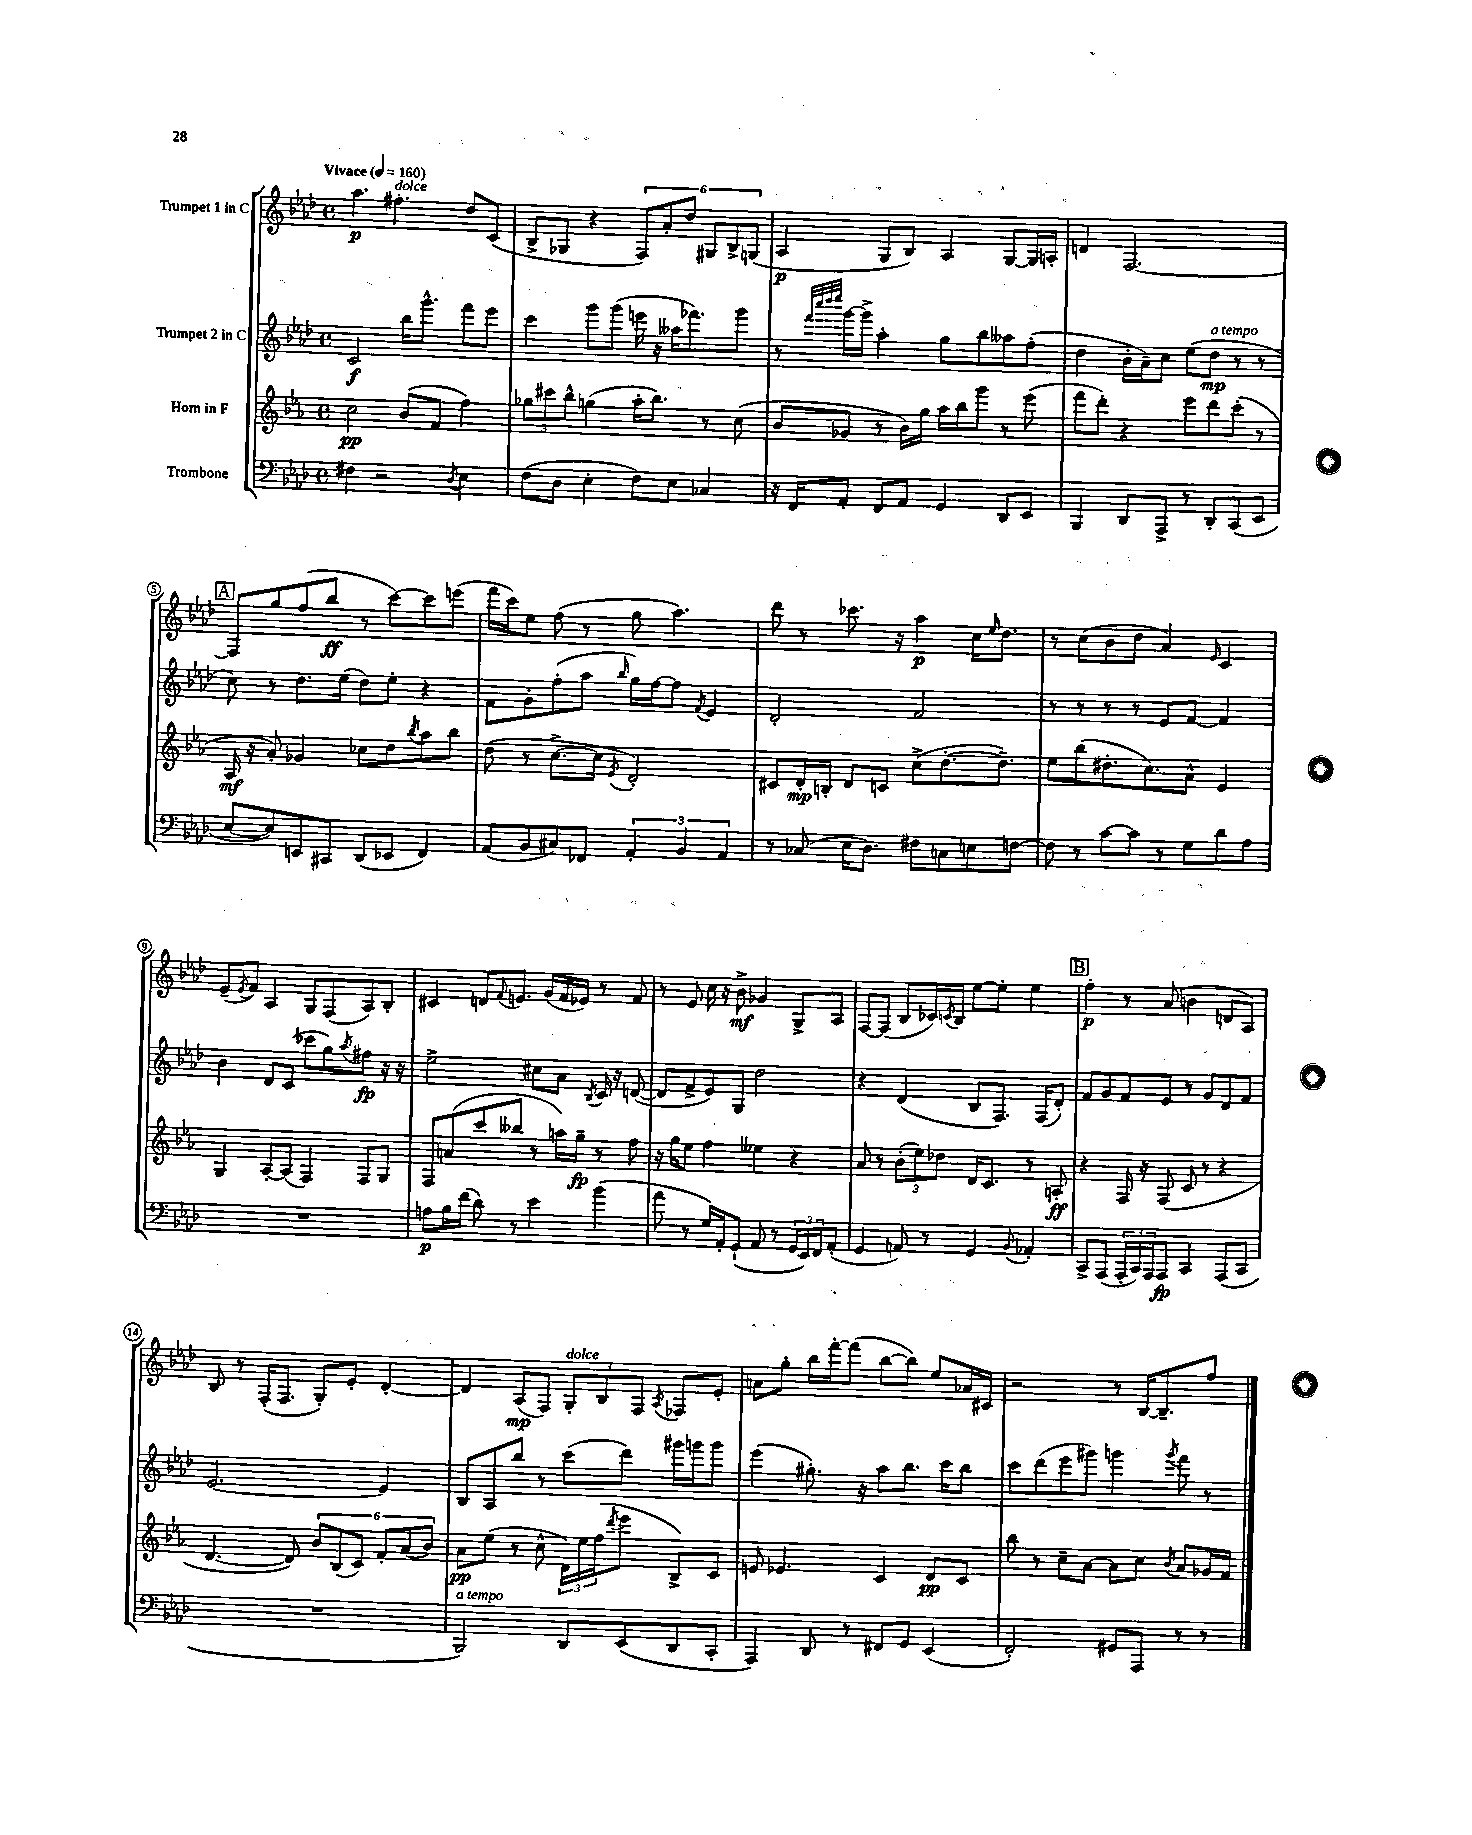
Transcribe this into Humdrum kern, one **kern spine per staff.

**kern	**kern	**kern	**kern
*staff4	*staff3	*staff2	*staff1
*clefF4	*clefG2	*clefG2	*clefG2
*k[b-e-a-d-]	*k[b-e-a-]	*k[b-e-a-d-]	*k[b-e-a-d-]
*M4/4	*M4/4	*M4/4	*M4/4
*met(c)	*met(c)	*met(c)	*met(c)
*MM160	*MM160	*MM160	*MM160
4F#\	2cc\	2c/	4.aa-\
2r	.	.	.
.	.	.	4.ff#'\
.	(8b-/L	16bb-\LK	.
.	.	8.ggg^^\J	.
.	8f/J	.	.
8qD-/	.	.	.
4E-\	4ff\)	8fff\L	8dd-/L
.	.	8eee-\J	(8c/J
=	=	=	=
(8F\L	12gg-\L	4ccc\	8B-^/L
.	12ccc#\	.	.
8D-\J	.	.	8G-/J
.	12bb-^^\J	.	.
4E-'\	(4gg\	8ggg\L	4r
.	.	(8ggg\J	.
8F\L)	16aa-'\LK	16eee\	12F/L)
.	8.bb-\J)	16r	.
.	.	.	12a-'/
8E-\J	.	16aa--\LK	.
.	.	.	12dd-/J
.	.	8.fff-\)	.
4C-/	8r	.	12G#/L
.	.	.	12B-^/
.	(8cc\	8ggg\J	.
.	.	.	(12G/J
=	=	=	=
16r	8b-/L	8r	4A-/
16FF/LK	.	.	.
.	.	32qqfff/LLL	.
.	.	32qqcccc/	.
.	.	32qqdddd-/	.
.	.	32qqeeee-/JJJ	.
8AA-'/J	8g-/J	[16ggg\LL	.
.	.	16ggg^\]JJ	.
8FF/L	8r	4aa-'\	8G/L
8AA-/J	16b-\LL)	.	8B-/J)
.	16gg\JJ	.	.
4GG/	16aa-\LL	8gg\L	4A-/
.	16bb-\J	.	.
.	8ggg\J	8bb-\	.
8DD-/L	8r	8aa--\	[8G/L
8EE-/J	(8eee-\	(8ff'\J	16G/]L
.	.	.	16A'/JJ
=	=	=	=
4BBB-/	8fff\L	4dd-\	4d/
.	8ddd'\J)	.	.
8DD-/L	4r	16b-'\LL	[2.F/
.	.	16a-~\J)	.
8AAA-^/J	.	8cc\J	.
8r	8eee-\L	(8ee-\L	.
8DD-'/L	8ddd\	8dd-\J	.
(8CC/	(8ccc'\J	8r	.
8EE-/J	8r	8r	.
=	=	=	=
[8E-/L	16A-/	8cc\)	8F/]L
.	16r	.	.
8E-/])	8a-'/)	8r	8gg/
8EE/	4g-/	8.dd-\L	(8ff/
8CC#/J	.	.	8bb-/J
.	.	(16ee-\Jk	.
(8DD-/L	8cc-\L	8dd-\L)	8r
8EE-/J	8dd\	8ee-'\J	[8ccc\L)
.	8qbb-/	.	.
4FF/)	8aa-\	4r	8ccc\]
.	8bb-\J	.	(8eee\J
=	=	=	=
(8AA-/L	(8dd\	8f\L	16fff\LL
.	.	.	16ccc\J)
8BB-/	8r	8g'\	8ee-\J
8C#/)	[8.cc^\L	(8ff'\	(8ff\
8FF-/J	.	8aa-\J	8r
.	16cc\]Jk	.	.
.	8qe-/	16qqbb-/	.
6AA-'/	2d'/)	16gg\LL)	8gg\
.	.	[16ff\J	.
.	.	8ff\]J	4.aa-\)
6BB-/	.	.	.
.	.	8qf/	.
.	.	4e-/	.
6AA-/	.	.	.
=	=	=	=
8r	8c#/L	2d-'/	8ddd-\
(8C-/	16d'/L	.	8r
.	16B'/JJ	.	.
16E-\LK	8d/L	.	8.ccc-\
8.D-\J)	.	.	.
.	8c/J	.	.
.	.	.	16r
8F#\L	(8cc^\L	2f/	4aa-\
8C\	[8.dd'\	.	.
8E\	.	.	16cc\LK
.	.	.	16qqee-/
.	8.dd~\]J)	.	8.dd-\J
[8F\J	.	.	.
=	=	=	=
8F\]	8ee-\L	8r	8r
8r	(8bb-\	8r	(8cc\L
[8c\L	8.dd#'\	8r	8b-\
8c\]J	.	8r	8dd-\J
.	8.cc\)	.	.
8r	.	8e-/L	4a-/)
8G\L	8a-^^\J	[8f/J	.
.	.	.	16qqe-/
8d-\	4e-/	4f/]	4c/
8A-\J	.	.	.
=	=	=	=
1r	4G/	4b-\	(8e-~/L
.	.	.	8qe-/
.	.	.	8f/J)
.	[8A-'/L	8d-/L	4A-/
.	(8A-/]J	(8c/J	.
.	4F/)	8ccc-\L	8G/L
.	.	8gg\)	(8F/
.	.	8qaa-/	.
.	8F/L	8ff#\J	8A-/)
.	8G/J	16r	8B-'/J
.	.	16r	.
=	=	=	=
8A\L	8F/L	2ee-^\	4c#/
16B-\L	(8a/	.	.
(16f\JJ	.	.	.
8d-\)	8ccc/	.	8d/L
.	.	.	8qqf/
8r	8bb--/J	.	8.e/J
4e-\	8r	8cc#\L	.
.	.	.	(16g/LL
.	16aa\LL)	8a-\J	16f/
.	16gg~\JJ	.	16e-/JJ)
.	.	8qB-/	.
(4b-\	8r	16c/	8r
.	.	16r	.
.	8ff\	([8d/	8f/
=	=	=	=
8a-\	16r	8d/]L	8r
.	16gg\LK	.	.
8r	8ee-\J	8f^/	8e-/
16G/LL)	4ff\	8e-/)	16cc\
16AA-'/J	.	.	16r
(8GG`/J	.	8G/J	8b-^\
8AA-/	4ee--\	2dd-\	4g-/
8r	.	.	.
24GG/LL	4r	.	8G^/L
24EE-/)	.	.	.
24FF/J	.	.	.
(8AA-'/J	.	.	8A-/J
=	=	=	=
4GG/	8a-/	4r	[8F/L
.	8r	.	(8F/]J
8AA/)	(12b-'\L	(4d-/	8B-/L
.	12ee-\)	.	.
8r	.	.	16c-/L)
.	12dd-\J	.	.
.	.	.	8qc/
.	.	.	16B-/JJ
4GG/	16d/LK	8B-/L	[8ee-\L
.	8.c/J	.	.
.	.	8.F/J)	8ee-'\]J
8qqBB-/	.	.	.
4AA-'/	8r	.	4ee-\
.	.	(16F/LK	.
.	8A'/	8d-'/J)	.
=	=	=	=
8CC^/L	4r	8f/L	4ff'\
(8AAA-/J	.	8g/	.
24AAA-'/LL	16F/	8f/	8r
24CC/)	.	.	.
.	16r	.	.
24AAA-/J	.	.	.
8AAA-/J	(8F/	8e-/J	(8a-/
4CC/	8c/	8r	4b\
.	8r	8g/L	.
(8AAA-/L	4r	8d-/	8d/L
8CC/J	.	8f/J	8A-/J)
=	=	=	=
1r	[4.d/	[2.e-/	8B-/
.	.	.	8r
.	.	.	(16F'/LK
.	.	.	8.F/J
.	8d/])	.	.
.	12b-/L	.	8G'/L)
.	(12B-/	.	.
.	.	.	8e-'/J
.	12c/J)	.	.
.	12f'/L	4e-/]	[4d-'/
.	(12a-/	.	.
.	12b-/J)	.	.
=	=	=	=
2BBB-/)	8a-\L	8B-/L	4d-/]
.	(8ee-\J	8A-/	.
.	8r	8bb-/J	(8A-/L
.	8cc^^\	8r	8F/J)
8DD-/L	24d\LL)	(8ccc\L	12G'/L
.	24ee-\	.	.
.	(24ff\J	.	12B-/
.	8qddd/	.	.
(8EE-/	8eee-\J	8ddd-\J)	.
.	.	.	12F/J
.	.	.	8qA-/
8DD-/	8B-^/L)	16ggg#\LL	8F-/L
.	.	16ggg\J	.
8CC'/J	8c/J	8ggg\J	8e-'/J
=	=	=	=
4AAA-/)	8e/	(4eee-\	8a\L
.	4.e-/	.	8gg'\J
8DD-/	.	8.gg#'\)	16bb-\LL
.	.	.	[16fff'\J
8r	.	.	(8fff\]J
.	.	16r	.
8FF#/L	4c/	8aa-\L	[8bb-\L
8GG/J	.	8.bb-\J	8bb-\]J)
(4EE-/	8d/L	.	8ee-/L
.	.	16ccc\LK	.
.	8c/J	8bb-\J	16a-/L
.	.	.	16c#/JJ
=	=	=	=
2FF'/)	8bb-\	8ccc\L	2r
.	8r	(8ddd-\	.
.	8cc~\L	8eee-\	.
.	[8a-\J	8ggg#\J)	.
8GG#/L	8a-\]L	4ggg\	8r
8AAA-/J	8cc\J	.	[16B-/LK
.	.	.	8.B-~/]
.	8qb-/	8qggg/	.
8r	8a-/L	8fff\	.
8r	16g-/L	8r	8ff/J
.	16f/JJ	.	.
==	==	==	==
*-	*-	*-	*-
